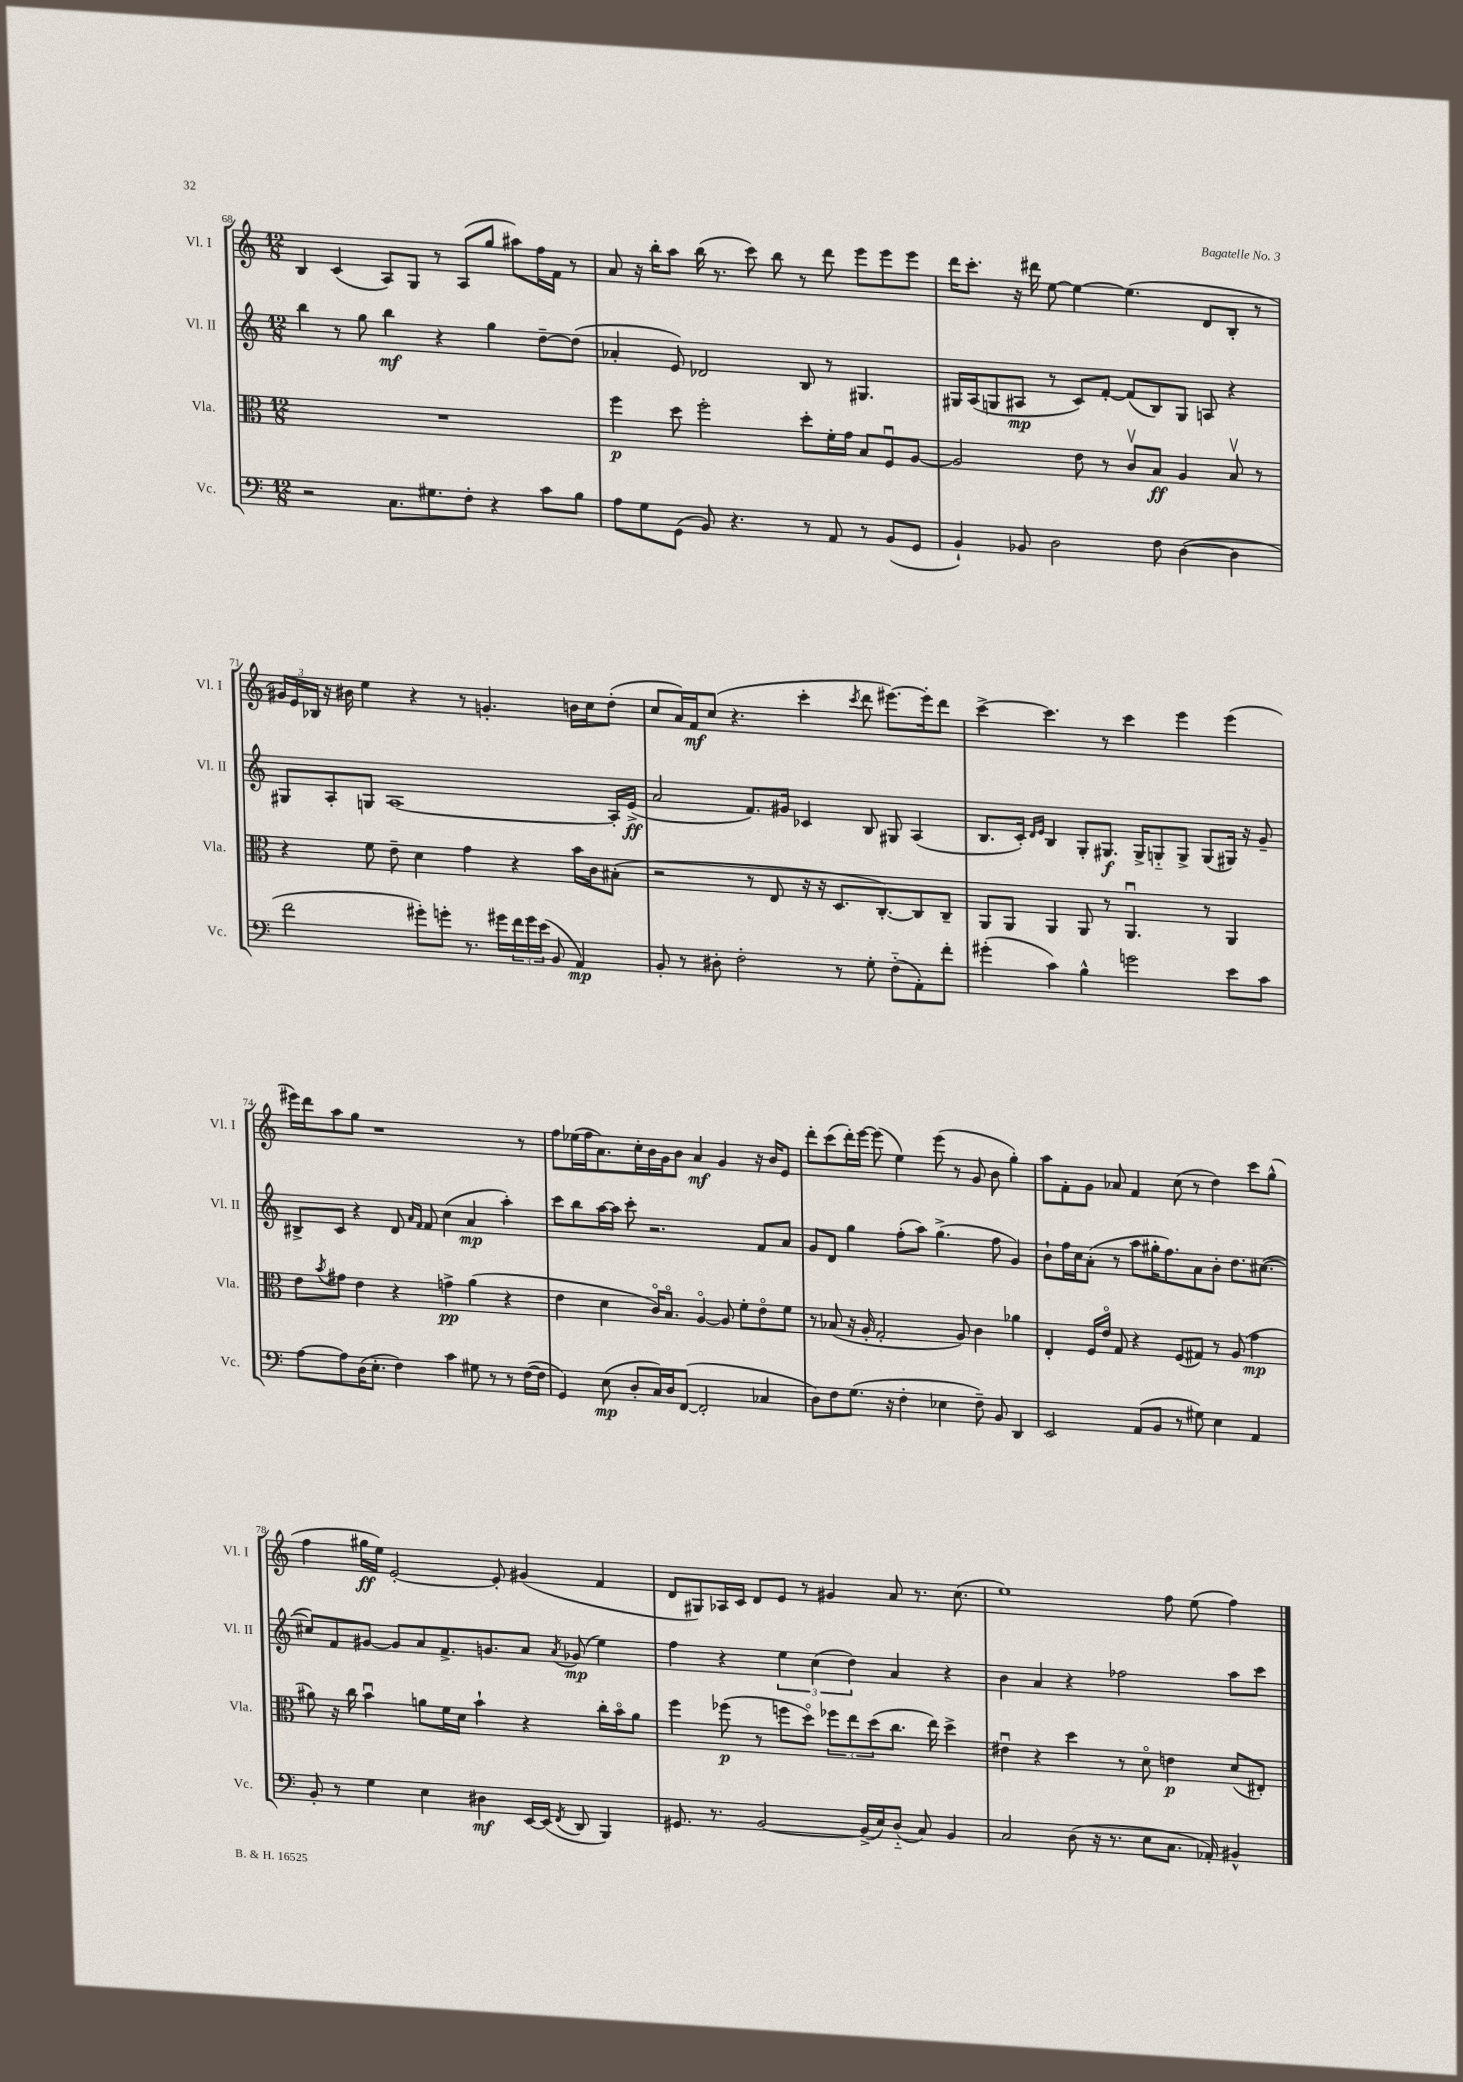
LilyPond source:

<<
\new StaffGroup <<
\new Staff = "s0" \with { instrumentName = "Vl. I" shortInstrumentName = "Vl. I" } {
    \clef treble \key c \major \numericTimeSignature \time 12/8
    b4 c'4( a8) g8 r8 a8( g''8 ais''8) f''16 f'16 r8 |
    a'8 r16 b''16-. a''8 b''16( r8. c'''8) b''8 r8 d'''8 e'''8 e'''8 e'''8 |
    d'''16 c'''8.-. r16 dis'''16 e''8~ e''4~ e''4.( d'8 b8-. r8 |
    \tuplet 3/2 { gis'16) e'16 bes16 } r16 bis'16 e''4 r4 r8 g'4.-. b'16 c''16 d''8-.( |
    c''8 a'16) f'16\mf c''8( r4. c'''4-. \acciaccatura { c'''8 } d'''8 eis'''8.~) eis'''16-. d'''8 |
    c'''4~-> c'''4. r8 c'''4 e'''4 e'''4( |
    eis'''16) d'''16 a''8 g''8 r1 r8 |
    f''8 ees''16( f''16 a'8.) c''16-. b'16 g'16 b'8 a'4\mf g'4 r16 b'16 e'8 |
    d'''8-. c'''8( d'''16-.) e'''16~ e'''8( e''4) e'''8( r8 g'8 b'8 g''4-.) |
    a''8 f'8-. g'8 aes'8 f'4 c''8( r8 d''4) c'''8 g''8-^( |
    f''4 gis''16\ff e''16) e'2~-. e'8-. gis'4( f'4 |
    d'8 gis8) aes16 c'16 d'8 e'8 r8 gis'4 a'8 r8. c''8.( |
    e''1) f''8 e''8( f''4) \bar "|." |
}
\new Staff = "s1" \with { instrumentName = "Vl. II" shortInstrumentName = "Vl. II" } {
    \clef treble \key c \major \numericTimeSignature \time 12/8
    b''4 r8 g''8 b''4\mf r4 g''4 d''8~-- d''8( |
    aes'4-. e'8) des'2 b8 r8 gis4. |
    gis16 a16( g8 ais8\mp r8 c'8) f'8~-. f'8( b8) g8 a8 r4 |
    gis8 a8-. g8 a1~ a16-. e'16->\ff( |
    a'2 f'8.) gis'16 ces'4 b8 gis8 a4( |
    b8. c'16-.) \grace { d'16 e'16 } b4 g8-. gis8.\f gis16-> g8-_ g8-> g8( gis16) r16 g'8-- |
    bis8-> c'8 r4 d'8 \grace { a'16 f'16 } f'8 c''4( a'4\mp a''4-.) |
    c'''8 b''8 a''16~ a''16 c'''8-. r2. f'8 a'8 |
    g'8 d'8 g''4 f''8-.( a''8) g''4.->( f''8 g'4) |
    b'8-! f''16 c''16 a'8-.( r8 a''8 gis''16-. f''8.) a'8 b'8-. d''8. cis''8.~( |
    cis''8) f'8 gis'8~ gis'8 a'8 f'8.-> g'8. a'8 \acciaccatura { a'8 } ges'8\mp( e''4) |
    f''4 r4 \tuplet 3/2 { e''4 c''4( d''4) } a'4 r4 |
    b'4 a'4 r4 fes''2 a''8 c'''8 \bar "|." |
}
\new Staff = "s2" \with { instrumentName = "Vla." shortInstrumentName = "Vla." } {
    \clef alto \key c \major \numericTimeSignature \time 12/8
    R1. |
    f''4\p d''8 f''2-. d''8-. f'16-. g'16 b8 f8\downbow a8~ |
    a2 e'8 r8 c'8\upbow b8\ff a4 b8\upbow r8 |
    r4 f'8 e'8-- d'4 g'4 r4 b'16 c'16 bis8-.( |
    r2 r8 e8 r16 r16 d8. c8.~-.) c8 c8-- |
    a,8 a,8 a,4 a,8 r8 a,4.\downbow r8 a,4 |
    e'8 \acciaccatura { b'8 } gis'8 e'4 r4 g'4->\pp a'4( r4 |
    e'4 d'4 c'16\flageolet) b8.\flageolet a4~\flageolet a8 f'8-. e'8\flageolet f'8 |
    r8 bes8( r16 a16-. g2-. a8) c'4 aes'4 |
    e4-. f16 e'16\flageolet g8 r4 f8( gis8) r8 a8( g'4\mp |
    ais'8) r16 c''16 b'4\downbow a'8 f'16 d'16 b'4-! r4 c''16-. b'16\flageolet a'8 |
    f''4 fes''8\p( r8 f''8 d''8\flageolet) \tuplet 3/2 { fes''8 e''8 d''8( } c''8. e''16) d''4-> |
    eis'4\downbow r4 d''4 r8 d'8\flageolet e'4\p d'8( eis8-.) \bar "|." |
}
\new Staff = "s3" \with { instrumentName = "Vc." shortInstrumentName = "Vc." } {
    \clef bass \key c \major \numericTimeSignature \time 12/8
    r2 c8. gis8. f8-. r4 c'8 b8 |
    a8 g8 g,8( b,8) r4. r8 a,8 r8 b,8( g,8 |
    b,4-!) bes,8 d2 f8 d4~( d4 |
    f'2 gis'8-.) g'8-. r8. gis'16 \tuplet 3/2 { f'16 gis'16 e'16( } b,8 a,4\mp) |
    b,8-. r8 dis8-. f2-. r8 g8-. f8-_( a,8-.) f'8-. |
    gis'4-.( c'4) b4-^ g'2 e'8 c'8 |
    a8~ a8 d16( e8.-. f4) c'4 gis8 r8 r8 f16~( f16 |
    g,4) e8\mp( d8-. c16) d16 f,8~( f,2-. ces4 |
    d8) f8 g8.( r16 f4-. ees4 f8--) b,8 d,4 |
    e,2 a,8( b,8 r8 gis8) e4 a,4 |
    b,8-. r8 g4 e4 dis4\mf e,16~ e,16( \acciaccatura { f,8 } d,8 b,,4) |
    gis,8. r8. b,2~ b,16->( e16) d8-_( c8) b,4 |
    c2 d8( r16 r8. e8 c8. aes,16-.) bis,4-^ \bar "|." |
}
>>
>>
\layout { \context { \Score currentBarNumber = #68 } }
